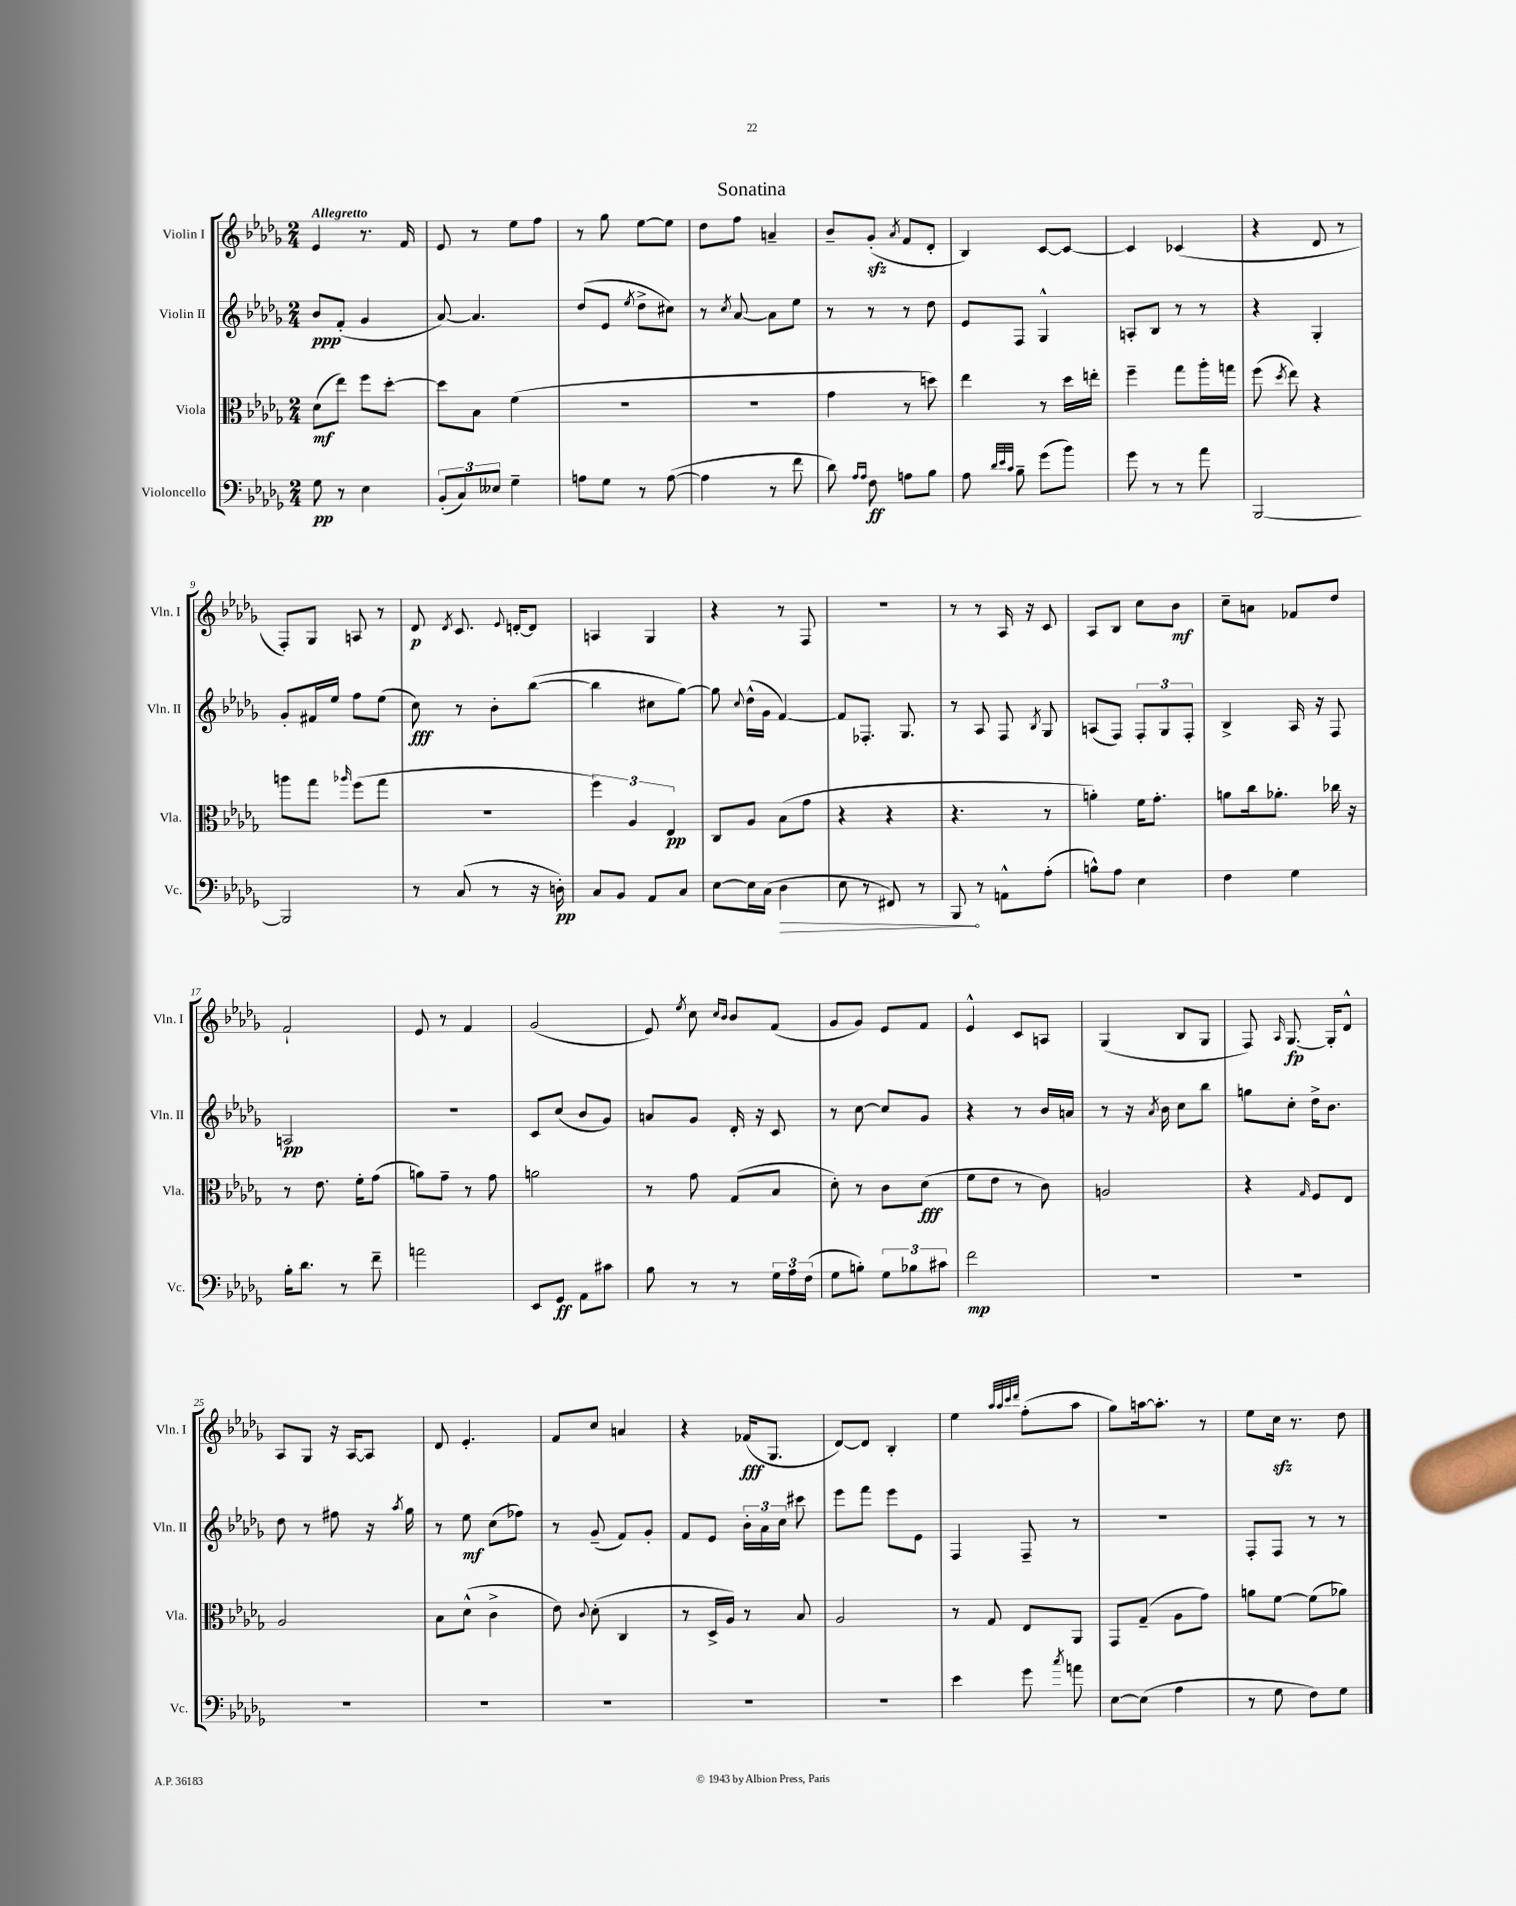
\header { title = "Sonatina" }
<<
\new StaffGroup <<
\new Staff = "s0" \with { instrumentName = "Violin I" shortInstrumentName = "Vln. I" } {
    \clef treble \key des \major \numericTimeSignature \time 2/4 \tempo "Allegretto"
    \autoBeamOff ees'4 r8. f'16 |
    ees'8 r8 ees''8[ f''8] |
    r8 ges''8 ees''8[~ ees''8] |
    des''8[ f''8] a'4-- |
    bes'8[-- ges'8]-.\sfz( \acciaccatura { aes'8 } f'8[ des'8]-. |
    bes4) c'8[~ c'8]~ |
    c'4 ces'4( |
    r4 des'8 r8 |
    f8[-.) ges8] a8 r8 |
    des'8\p \acciaccatura { des'8 } c'8. \appoggiatura { ees'8 } d'16[~-. d'8] |
    a4 ges4 |
    r4 r8 f8 |
    R2 |
    r8 r8 aes16 r16 c'8 |
    aes8[ bes8] c''8[ bes'8]\mf |
    c''8[-- a'8] fes'8[ des''8] |
    f'2-! |
    ees'8 r8 f'4 |
    ges'2( |
    ees'8) \acciaccatura { ees''8 } c''8 \grace { c''16[ bes'16] } bes'8[ f'8]( |
    ges'8[ ges'8]) ees'8[ f'8] |
    ees'4-^ c'8[ a8] |
    ges4( bes8[ ges8] |
    f8) \grace { aes16 } ges8.~\fp ges16[-. des'8]-^ |
    aes8[ ges8] r16 aes16[~ aes8] |
    des'8 ees'4.-. |
    f'8[ c''8] a'4 |
    r4 fes'16[\fff( ges8.] |
    des'8[~) des'8] bes4-. |
    ees''4 \grace { aes''32[ aes''32 c'''32 des'''32] } f''8[-.( aes''8] |
    ges''8[) a''16~ a''8.]-. r8 |
    ees''8[ c''16]\sfz r8. des''8 \bar "|." |
}
\new Staff = "s1" \with { instrumentName = "Violin II" shortInstrumentName = "Vln. II" } {
    \clef treble \key des \major \numericTimeSignature \time 2/4
    \autoBeamOff bes'8[\ppp f'8]-.( ges'4 |
    aes'8~) aes'4. |
    des''8[( ees'8] \acciaccatura { ees''8 } des''8[-> cis''8]) |
    r8 \acciaccatura { c''8 } aes'8~ aes'8[ ees''8] |
    r8 r8 r8 des''8 |
    ees'8[ f8] ges4-^ |
    a8[-. bes8] r8 r8 |
    r4 ges4-. |
    ges'8[-. fis'16 ees''16] f''8[ ees''8]( |
    c''8\fff) r8 bes'8[-. bes''8]~( |
    bes''4 cis''8[ ges''8]~) |
    ges''8 \appoggiatura { c''8 } des''16[-^( ges'16] f'4~) |
    f'8[ fes8.]-. ges8. |
    r8 aes8 f8 \acciaccatura { bes8 } ges8 |
    a8[( f8]) \tuplet 3/2 { f8[-. ges8 f8]-. } |
    bes4-> aes16 r16 f8 |
    a2\pp |
    r2 |
    c'8[ c''8]( bes'8[ ges'8]) |
    a'8[ ges'8] des'16-. r16 c'8 |
    r8 c''8~ c''8[ ges'8] |
    r4 r8 bes'16[ a'16] |
    r8 r16 \acciaccatura { aes'8 } bes'16 c''8[ bes''8] |
    g''8[ c''8]-. des''16[-> bes'8.] |
    des''8 r8 fis''8 r16 \acciaccatura { aes''8 } ges''16 |
    r8 ees''8\mf c''8[( fes''8]) |
    r8 ges'8--( f'8[) ges'8]-. |
    f'8[ ees'8] \tuplet 3/2 { bes'16[-. aes'16 c''16] } cis'''8 |
    ees'''8[ f'''8] ees'''8[ ees'8] |
    f4 f8-- r8 |
    r2 |
    f8[-. f8] r8 r8 \bar "|." |
}
\new Staff = "s2" \with { instrumentName = "Viola" shortInstrumentName = "Vla." } {
    \clef alto \key des \major \numericTimeSignature \time 2/4
    \autoBeamOff des'8[\mf( ees''8]) f''8[ des''8]~-. |
    des''8[ bes8] f'4( |
    r2 |
    r2 |
    ges'4 r8 d''8) |
    ees''4 r8 des''16[ e''16]-. |
    f''4-- ges''8[ aes''16-. g''16] |
    f''8( \acciaccatura { des''8 } ees''8) r4 |
    a''8[ ges''8] \grace { aes''16 } f''8[( ges''8] |
    R2 |
    \tuplet 3/2 { f''4) aes4 ees4\pp } |
    c8[ aes8] bes8[( ges'8] |
    r4 r4 |
    r4. r8 |
    a'4-.) f'16[ ges'8.]-. |
    a'8[ c''16 aes'8.]-. ces''16 r16 |
    r8 ees'8. f'16[-. ges'8]( |
    a'8[) ges'8]-- r8 ges'8 |
    a'2 |
    r8 ges'8 ges8[( bes8] |
    des'8-.) r8 c'8[ des'8]\fff( |
    f'8[ ees'8] r8 c'8) |
    a2 |
    r4 \grace { ges16 } f8[ ees8] |
    aes2 |
    bes8[ des'8]-^( c'4-> |
    ees'8) \appoggiatura { c'8 } des'8-.( c4 |
    r8 des16[-> aes16]) r8 bes8 |
    aes2 |
    r8 ges8 ees8[ aes,8] |
    ges,8[ ges8]--( aes8[ ges'8]) |
    a'8[ f'8]~ f'8[( aes'8]) \bar "|." |
}
\new Staff = "s3" \with { instrumentName = "Violoncello" shortInstrumentName = "Vc." } {
    \clef bass \key des \major \numericTimeSignature \time 2/4
    \autoBeamOff ges8\pp r8 ees4 |
    \tuplet 3/2 { bes,8[-.( c8) eeses8] } ges4-- |
    a8[ ges8] r8 a8~( |
    a4 r8 f'8 |
    des'8) \grace { aes16[ aes16] } f8\ff a8[ bes8] |
    aes8 \grace { des'32[ ees'32 c'32] } bes8-- ges'8[( bes'8]) |
    ges'8 r8 r8 aes'8 |
    bes,,2~ |
    bes,,2 |
    r8 c8( r8 r16 d16-.\pp) |
    c8[ bes,8] aes,8[ c8] |
    ees8[~ ees16 c16]( \once \override Hairpin.circled-tip = ##t des4\> |
    ees8 r8 fis,8) r8 |
    bes,,8\! r8 a,8[-^ aes8]-.( |
    b8[-^) aes8] ees4 |
    f4 ges4 |
    bes16[-. des'8.] r8 f'8-- |
    a'2 |
    ees,8[ ges,8]\ff aes,8[ cis'8] |
    bes8 r8 r8 \tuplet 3/2 { ges16[ aes16 f16]( } |
    ges8[ b8]-.) \tuplet 3/2 { ges8[ bes8 cis'8] } |
    f'2\mp |
    R2 |
    R2 |
    r2 |
    R2 |
    R2 |
    R2 |
    R2 |
    ees'4 ges'8 \acciaccatura { c''8 } a'8 |
    ees8[~ ees8]( aes4 |
    r8 ges8 f8[) ges8] \bar "|." |
}
>>
>>
